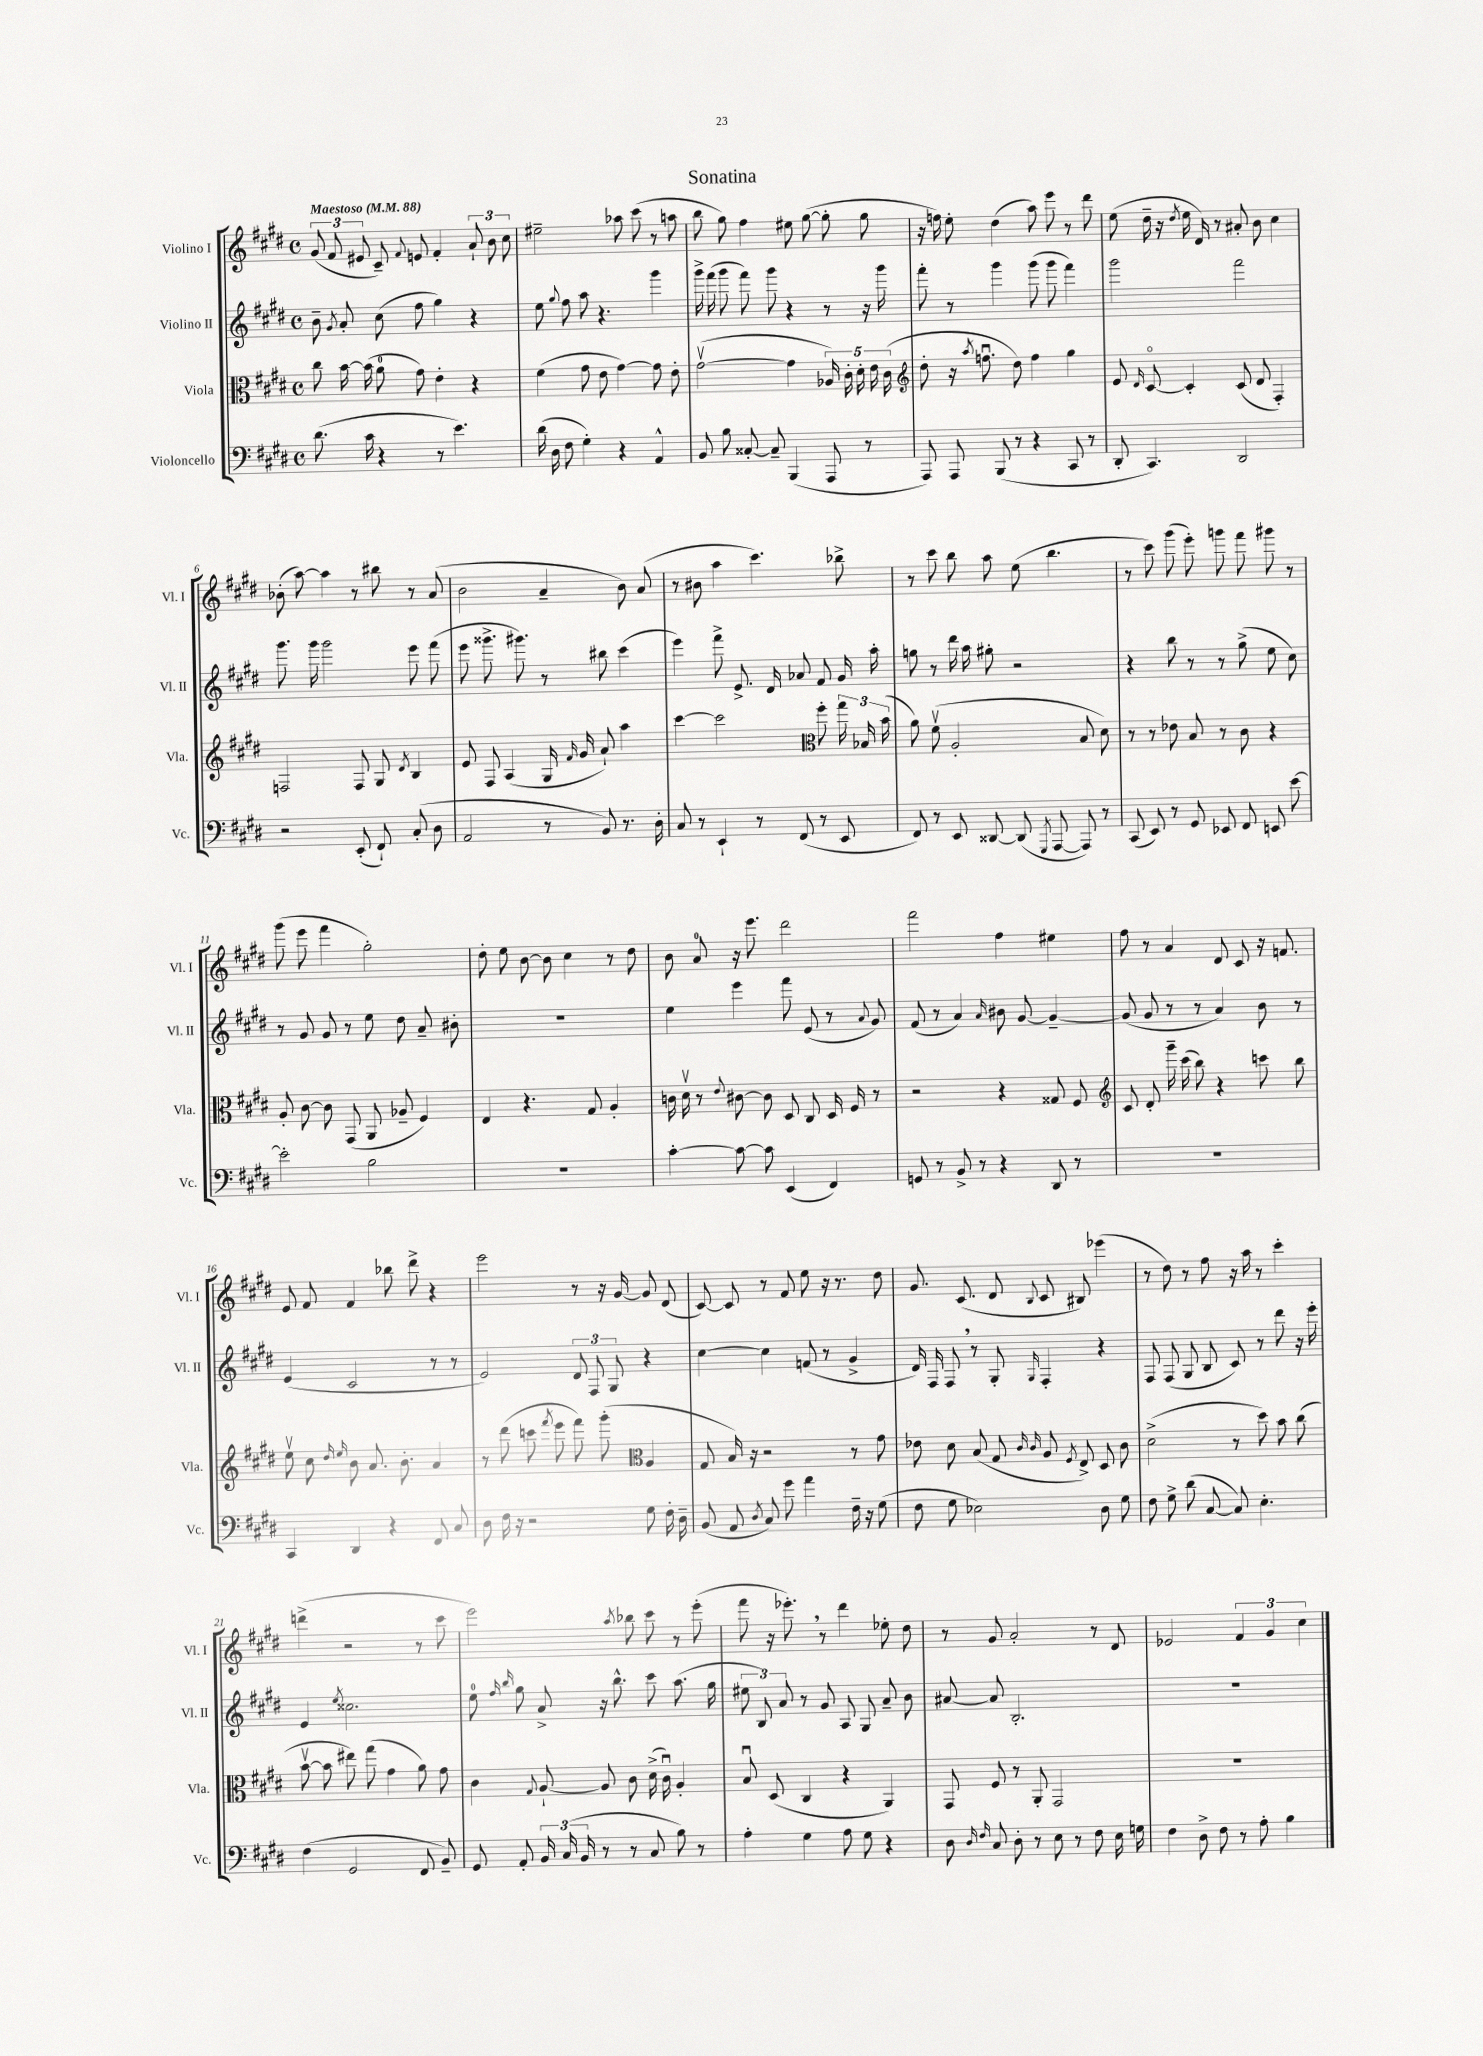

**kern	**kern	**kern	**kern
*part4	*part3	*part2	*part1
*staff4	*staff3	*staff2	*staff1
*I"Violoncello	*I"Viola	*I"Violino II	*I"Violino I
*I'Vc.	*I'Vla.	*I'Vl. II	*I'Vl. I
*clefF4	*clefC3	*clefG2	*clefG2
*k[f#c#g#d#]	*k[f#c#g#d#]	*k[f#c#g#d#]	*k[f#c#g#d#]
*M4/4	*M4/4	*M4/4	*M4/4
*met(c)	*met(c)	*met(c)	*met(c)
*MM88	*MM88	*MM88	*MM88
=1	=1	=1	=1
!	!	!	!LO:TX:a:B:t=Maestoso
(8.d#\	8cc#\	8b~\	(12g#/
.	.	.	12f#/
.	.	8qg#/	.
.	[16b\	8a'/	.
.	.	.	12e#X/
16c#\	(16b\]	.	.
4r	8a\	(8cc#\	8c#~/)
.	.	.	8qqf#/
.	8g#\)	8ff#\	8en/
8r	4e'\	4gg#\)	4f#'/
4.e\)	.	.	.
.	4r	4r	12a`/
.	.	.	12b\
.	.	.	12cc#\
=2	=2	=2	=2
(16d#\	(4f#\	8ee\	2ee#X~\
16D#\	.	.	.
.	.	8qqgg#/	.
8F#\	.	8ff#\	.
4G#'\)	8g#\	8aa\	.
.	8e\	4.r	.
4r	[4g#\)	.	8aa-X\
.	.	.	(8ccc#\
4AA^^/	8g#\]	4ggg#\	8r
.	8e'\	.	8aan\
=3	=3	=3	=3
8BB/	([2g#v\	16ggg#^\	8bb\
.	.	(16fff#\	.
8B\	.	8ggg#\	8gg#\)
[8C##X'/	.	8fff#\)	4ff#\
8C##~/]	.	8ggg#\	.
(4BBB/	4g#\]	4r	8ee#X\
.	.	.	([8gg#\
8AAA/	20A-X/)	8r	8gg#'\]
.	20c#'\	.	.
.	20d#'\	.	.
8r	.	16r	8gg#\
.	20e\	.	.
.	.	16ggg#\	.
.	(20c#\	.	.
=4	=4	=4	=4
*	*clefG2	*	*
8AAA/)	8dd#'\	8fff#'\	16r
.	.	.	16ffn\)
8AAA/	16r	8r	8ee'\
.	8qaa/	.	.
.	8.ffnu\	.	.
(8BBB/	.	4ggg#\	(4dd#\
8r	8dd#\)	.	.
4r	4ff\	(8ggg#\	8aa\)
.	.	8ggg#\	8eee\
8CC#/	4gg#\	4fff#\)	8r
8r	.	.	8ddd#\
=5	=5	=5	=5
8DD#'/	8e/	2ggg#\	(8ee\
.	16qqd#/	.	.
4.CC#/)	[8c#/	.	16dd#~\
.	.	.	16r
.	.	.	8qdd#/
.	4c#'/]	.	16ee\
.	.	.	16d#/)
.	.	.	8r
2DD#/	(8c#/	2fff#\	8a#X'/
.	8d#/	.	8b\
.	4F#'/)	.	4cc#\
!!LO:LB:g=z
=6	=6	=6	=6
2r	2Fn/	8.ggg#\	(8b-X'\
.	.	.	[8aa\)
.	.	16ggg#\	.
.	.	2ggg#\	4aa\]
(8EE'/	8F/	.	8r
8FF#`/)	8G#/	.	8bb#X\
.	8qd#/	.	.
(8C#'/	4B/	8eee\	8r
8D#\	.	(8fff#\	(8a/
=7	=7	=7	=7
2AA/	8e/	8eee\	2b\
.	8F#/	8.ggg##X^\	.
.	(4A/	.	.
.	.	8.ggg#X\)	.
8r	16G#/	8r	4a~/
.	16qqf#/	.	.
.	16g#/	.	.
8BB/)	8a`/)	8bb#X\	.
8.r	4aa\	(4ccc#\	8b\)
.	.	.	(8a/
16D#'\	.	.	.
=8	=8	=8	=8
8C#/	[4ccc#\	4eee\)	8r
8r	.	.	8b#X\
4EE`/	2ccc#\]	8fff#^\	4aa\
.	.	8.e^/	.
8r	.	.	4.ccc#\)
.	.	16d#/	.
(8FF#/	.	8a-X/	.
*	*clefC3	*	*
8r	8ff#'\	8f#/	.
8EE/	24gg#\	16g#/	8bb-X^\
.	24B-X/	.	.
.	.	16aa'\	.
.	(24b\	.	.
=9	=9	=9	=9
8FF#/)	8a\)	8ggn\	8r
8r	(8f#v\	8r	8ccc#\
8EE/	2A'/	16ddd#\	8bb\
.	.	16aa\	.
[8DD##X/	.	8gg#X'\	8aa\
(8DD##/]	.	2r	(8ee\
8qGGG#/	.	.	.
[8AAA/	.	.	4.bb\
8AAA/])	8B/	.	.
8r	8d#\)	.	.
=10	=10	=10	=10
(8CC#/	8r	4r	8r
8EE/)	8r	.	8ccc#\)
8r	8e-X\	8bb\	(8ggg#\
8GG#/	8B/	8r	8eee'\)
8EE-X/	8r	8r	8gggn\
8FF#/	8c#\	(8gg#^\	8fff#\
8EEn/	4r	8ee\	8ggg#X\
[8e\	.	8cc#\)	8r
!!LO:LB:g=z
=11	=11	=11	=11
2e'\]	8A'/	8r	(8ggg#\
.	[8c#\	8g#/	8eee\
.	8c#\]	8g#/	4fff#\
.	(8GG#/	8r	.
2B\	8AA/	8ee\	2gg#'\)
.	8A-X~/	8dd#\	.
.	4F#/)	8a~/	.
.	.	8b#X'\	.
=12	=12	=12	=12
1r	4E/	1r	8dd#'\
.	.	.	8ee\
.	4.r	.	[8b\
.	.	.	8b\]
.	.	.	4cc#\
.	8G#/	.	.
.	4A'/	.	8r
.	.	.	8dd#\
=13	=13	=13	=13
[4c#'\	16cn\	4ee\	8b\
.	16d#v\	.	.
.	8r	.	8a/
.	8qqe/	.	.
8c#\_	[8c#X\	4eee\	16r
.	.	.	8.eee\
8c#\]	8c#\]	.	.
(4EE/	8D#/	8fff#\	2ddd#\
.	8C#/	(8e/	.
4FF#/)	16D#/	8r	.
.	16F#/	.	.
.	.	8qqa/	.
.	8r	8g#/)	.
=14	=14	=14	=14
8GGn/	2r	(8f#/	2fff#\
8r	.	8r	.
8BB^/	.	4a/)	.
8r	.	.	.
.	.	16qqa/	.
4r	4r	8b#X\	4ff#\
.	.	[8g#/	.
8DD#/	8G##X/	4g#~/_	4ee#X\
8r	8F#/	.	.
=15	=15	=15	=15
*	*clefG2	*	*
1r	8c#/	(8g#/]	8ff#\
.	8d#'/	8g#/	8r
.	16ggg#~\	8r	4a/
.	(16ccc#\	.	.
.	8bb\)	8r	.
.	4r	4a/)	8d#/
.	.	.	8c#/
.	8cccn\	8b\	16r
.	.	.	8.fn/
.	8bb\	8r	.
!!LO:LB:g=z
=16	=16	=16	=16
4CC#/	8eev\	(4e/	8e/
.	8cc#\	.	8f#/
.	16qqdd#/	.	.
.	16qqee/	.	.
4DD#/	8b\	2c#/	4f#/
.	8.a/	.	.
4r	.	.	8bb-X\
.	8.b'\	.	.
.	.	.	8ddd#^\
8FF#/	4a/	8r	4r
8C#/	.	8r	.
=17	=17	=17	=17
8D#\	8r	2e/)	2eee\
16F#\	(8ddd#\	.	.
16r	.	.	.
2r	8cccn\	.	.
.	8qfff#/	.	.
.	8eee\	.	.
.	8fff#\)	12d#/	8r
.	.	12F#/	.
.	(8ggg#'\	.	16r
.	.	12G#/	.
.	.	.	[16g#/
*	*clefC3	*	*
8G#\	4A/	4r	8g#/]
16F#'\	.	.	(8d#/
16D#~\	.	.	.
=18	=18	=18	=18
(8BB/	8G#/	[4cc#\	[8c#/)
8AA/	16B/)	.	8c#/]
.	16r	.	.
8qD#/	.	.	.
8C#/)	2r	4cc#\]	8r
8g#\	.	.	8f#/
4a\	.	(8fn/	8ee\
.	.	8r	16r
.	.	.	8.r
16F#~\	8r	4g#^/	.
16r	.	.	.
(8G#\	8g#\	.	8dd#\
=19	=19	=19	=19
8F#\	8e-X\	16d#/)	8.g#/
.	.	16F#/	.
8G#\	8d#\	8F#,/	.
.	.	.	(8.c#/
2E-X\)	(8B/	8r	.
.	8G#/	8G#'/	8d#/
.	16qqc#/	.	.
.	16qqc#/	16qqG#/	8qqB/
.	8A/	4F#'/	8c#/
.	8qF#/	.	.
.	8E^/)	.	8B#X/)
8D#\	8D#/	4r	(4eee-X\
8G#\	8c#\	.	.
=20	=20	=20	=20
8F#\	(2d#^\	8F#/	8r
8G#^\	.	(8F#/	8dd#\)
(8d#\	.	8G#/	8r
[8C#/	.	8B/	8ff#\
8C#/])	8r	8c#/)	16r
.	.	.	16aa\
4.E'\	8dd#\)	8r	8r
.	8b\	8ddd#\	4ccc#'\
.	(8cc#\	16r	.
.	.	16eee'\	.
!!LO:LB:g=z
=21	=21	=21	=21
(4F#\	[8bv\	4e/	(4dddn^\
.	8b\]	.	.
.	.	8qee/	.
2GG#/	8ee#X\)	2.cc##X\	2r
.	(8gg#\	.	.
.	4g#\	.	.
8FF#/	8a\)	.	8r
8BB~/)	8g#\	.	8ccc#\
=22	=22	=22	=22
8GG#/	4c#\	8ee\	2eee\)
.	.	16qqff#/	.
.	.	16qqbb/	.
8AA'/	.	8gg#\	.
.	8qqG#/	.	.
24BB/	[8A`/	8a^/	.
(24C#/	.	.	.
24BB/	.	.	.
8r	8A/]	16r	.
.	.	8.bb^^\	.
.	.	.	8qaa/
8r	8c#\	.	8bb-X\
8C#/	(16d#^\	8ccc#\	8ccc#\
.	16c#u\)	.	.
8B\)	4A'/	(8.aa\	8r
8r	.	.	(8eee'\
.	.	16gg#\	.
=23	=23	=23	=23
4A'\	8Bu/	12ee#X\	8fff#\
.	.	12B/)	.
.	(8D#/	.	16r
.	.	12a/	.
.	.	.	8.eee-X',\)
4G#\	4C#/	8r	.
.	.	8g#/	8r
8A\	4r	8A/	4ddd#\
8G#\	.	8G#/	.
4r	4AA/)	8a~/	8ee-X'\
.	.	8b\	8dd#\
=24	=24	=24	=24
8D#\	8GG#/	[8a#X/	8r
16qqD#/	.	.	.
16qqF#/	.	.	.
8C#/	8F#/	8a#/]	8g#/
8D#'\	8r	2.B'/	2a'/
8r	8AA'/	.	.
8E\	2GG#/	.	.
8r	.	.	.
8F#\	.	.	8r
16E\	.	.	8d#/
16Gn\	.	.	.
=25	=25	=25	=25
4F#\	1r	1r	2e-X/
8D#^\	.	.	.
8F#\	.	.	.
8r	.	.	6f#/
8A'\	.	.	.
.	.	.	6g#/
4B\	.	.	.
.	.	.	6cc#\
==	==	==	==
*-	*-	*-	*-
